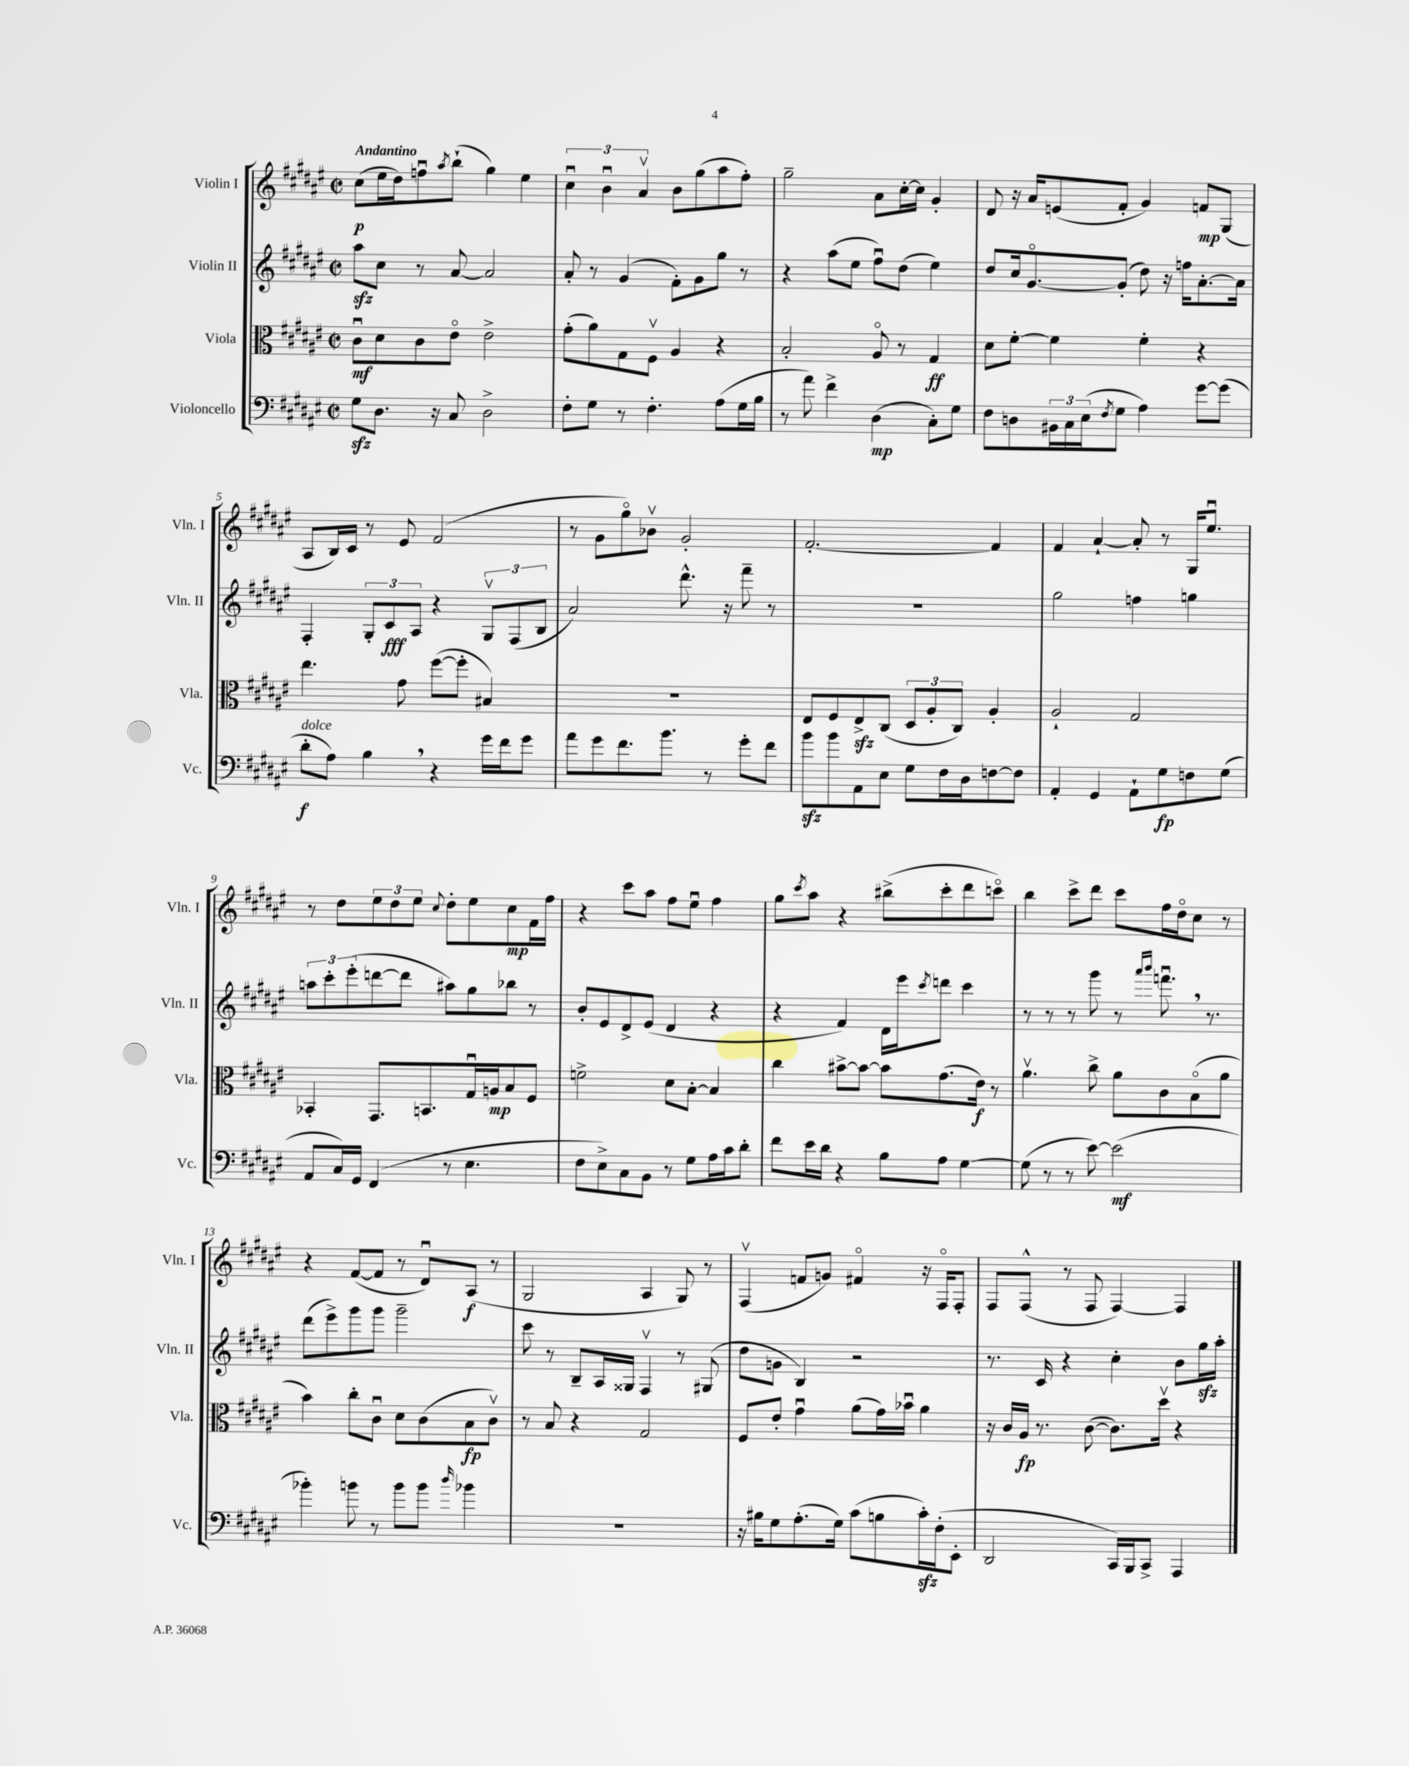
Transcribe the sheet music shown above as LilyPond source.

<<
\new StaffGroup <<
\new Staff = "s0" \with { instrumentName = "Violin I" shortInstrumentName = "Vln. I" } {
    \clef treble \key fis \major \defaultTimeSignature \time 2/2 \tempo "Andantino"
    cis''8\p( eis''16 dis''16) f''8\downbow \acciaccatura { ais''8 } b''8-!( gis''4) eis''4 |
    \tuplet 3/2 { cis''4\downbow b'4\downbow ais'4\upbow } b'8 gis''8( ais''8 fis''8-.) |
    gis''2-- ais'8 cis''16~-. cis''16 gis'4-. |
    dis'8 r16 ais'16 e'8( fis'8-. gis'4) f'8\mp gis8( |
    ais8 b16) cis'16 r8 eis'8 fis'2( |
    r8 gis'8 gis''8\flageolet) bes'8\upbow gis'2-. |
    fis'2.~-. fis'4 |
    fis'4 ais'4~-! ais'8-. r8 gis16 eis''8.\downbow |
    r8 dis''8 \tuplet 3/2 { eis''8 dis''8 eis''8 } \appoggiatura { cis''8 } dis''8-. eis''8 cis''8\mp fis'16 fis''16 |
    r4 cis'''8 ais''8 fis''8 eis''8\downbow fis''4 |
    gis''8 \acciaccatura { cis'''8 } ais''8 r4 bis''8->( cis'''8-. dis'''8 c'''8\flageolet) |
    b''4 cis'''8-> dis'''8 cis'''8 fis''16 dis''16\flageolet cis''8 r8 |
    r4 fis'8~( fis'8 r8 dis'8\downbow) ais8\f( r8 |
    gis2 ais4 gis8) r8 |
    fis4\upbow( f'8 g'8) fis'4\flageolet r16 fis16\flageolet fis8-. |
    fis8 fis8-^( r8 fis8 fis4~) fis4 \bar "|." |
}
\new Staff = "s1" \with { instrumentName = "Violin II" shortInstrumentName = "Vln. II" } {
    \clef treble \key fis \major \defaultTimeSignature \time 2/2
    ais''8\sfz cis''8 r8 ais'8~ ais'2 |
    ais'8-. r8 gis'4( fis'8-.) gis'8 gis''8 r8 |
    r4 ais''8( eis''8 fis''8\downbow) dis''8( eis''4) |
    dis''8 cis''16 gis'8.~\flageolet gis'8-.( dis''8) r16 f''16 ais'8.~-. ais'16 |
    fis4-. \tuplet 3/2 { gis8-. cis'8\fff ais8 } r4 \tuplet 3/2 { gis8\upbow fis8( b8 } |
    ais'2) dis'''8.-^ r16 fis'''8-- r8 |
    R1 |
    gis''2 f''4 g''4 |
    \tuplet 3/2 { a''8 cis'''8-. eis'''8-.( } d'''8~ d'''8 ais''8) gis''8 bes''8 r8 |
    b'8-. eis'8 dis'8-> eis'8( dis'4 r4 |
    r4 fis'4) dis'16 eis'''16 \acciaccatura { cis'''8 } d'''8 cis'''4 |
    r8 r8 r8 gis'''8 r8 \grace { ais'''16 b'''16 } f'''8.\downbow \breathe r8. |
    dis'''8( eis'''8->) gis'''8 gis'''8 gis'''2-- |
    cis'''8 r8 b8-- ais16 gisis16 fis4\upbow r8 gis8( |
    dis''8 g'8 b4) r2 |
    r8. cis'16 r4 cis''4-. b'8 gis''16\sfz ais''16-. \bar "|." |
}
\new Staff = "s2" \with { instrumentName = "Viola" shortInstrumentName = "Vla." } {
    \clef alto \key fis \major \defaultTimeSignature \time 2/2
    cis'8\downbow\mf dis'8 cis'8 eis'8\flageolet eis'2-> |
    gis'8-.( ais'8) gis8 fis8\upbow ais4 r4 |
    b2-. ais8\flageolet r8 gis4\ff |
    dis'8 fis'8~-. fis'4 fis'4-. r4 |
    eis''4. gis'8 fis''8~( fis''8-. bis4) |
    R1 |
    eis8 fis8 eis8->\sfz cis8( \tuplet 3/2 { dis8 ais8-. cis8) } ais4-. |
    ais2-! gis2 |
    bes,4-. gis,8. b,8. gis16\downbow a16\mp b8 fis8 |
    f'2-> dis'8 b8~-. b4 |
    cis''4 bis'8~-> bis'8~ bis'8 gis'8.( eis'16\f) r8 |
    ais'4.\upbow cis''8-> ais'8 cis'8 b8\flageolet( ais'8 |
    b'4) cis''8-. cis'8\downbow dis'8 cis'8( b8\fp cis'8\upbow) |
    r8 b8 r4 gis2 |
    fis8 eis'8-. gis'4\downbow ais'8( gis'16) bes'16\downbow ais'4 |
    r16 cis'16 ais16\fp r8. cis'8~( cis'8.) dis''16\upbow r4 \bar "|." |
}
\new Staff = "s3" \with { instrumentName = "Violoncello" shortInstrumentName = "Vc." } {
    \clef bass \key fis \major \defaultTimeSignature \time 2/2
    gis8\sfz dis8. r16 cis8 dis2-> |
    fis8-. gis8 r8 fis4.-. ais8( gis16 b16 |
    r8 ais'8) fis'4-> dis4\mp( cis8-.) gis8 |
    fis8 d8 \tuplet 3/2 { bis,16 cis16 eis16( } \acciaccatura { fis8 } gis8 ais4) gis'8~ gis'8( |
    dis'8-.\f^\markup { \italic "dolce" } ais8) b4 \breathe r4 gis'16 fis'16 gis'8 |
    ais'8 gis'8 fis'8. b'8. r8 gis'8-. fis'8 |
    b'8\sfz b'8 ais,8 eis8 gis8 fis16 dis16 f8~ f8 |
    ais,4-. gis,4 ais,8-! gis8\fp f8 gis8( |
    ais,8 cis16) gis,16 fis,4( r8 eis4. |
    fis8 eis8->) cis8 b,8 r8 gis8 ais16 cis'16 dis'8-. |
    fis'8 eis'16 dis'16 r4 b8 ais8 gis4~ |
    gis8( r8 r8 eis'8~) eis'2\mf( |
    bes'4-.) b'8 r8 b'8 b'8 \grace { dis''16 } bes'4 |
    R1 |
    r16 bis16 gis8 ais8.-.( gis16) cis'8( b8 cis'16-.\sfz) fis16-.( eis,8-. |
    dis,2 cis,16) b,,16 cis,8-> ais,,4 \bar "|." |
}
>>
>>
